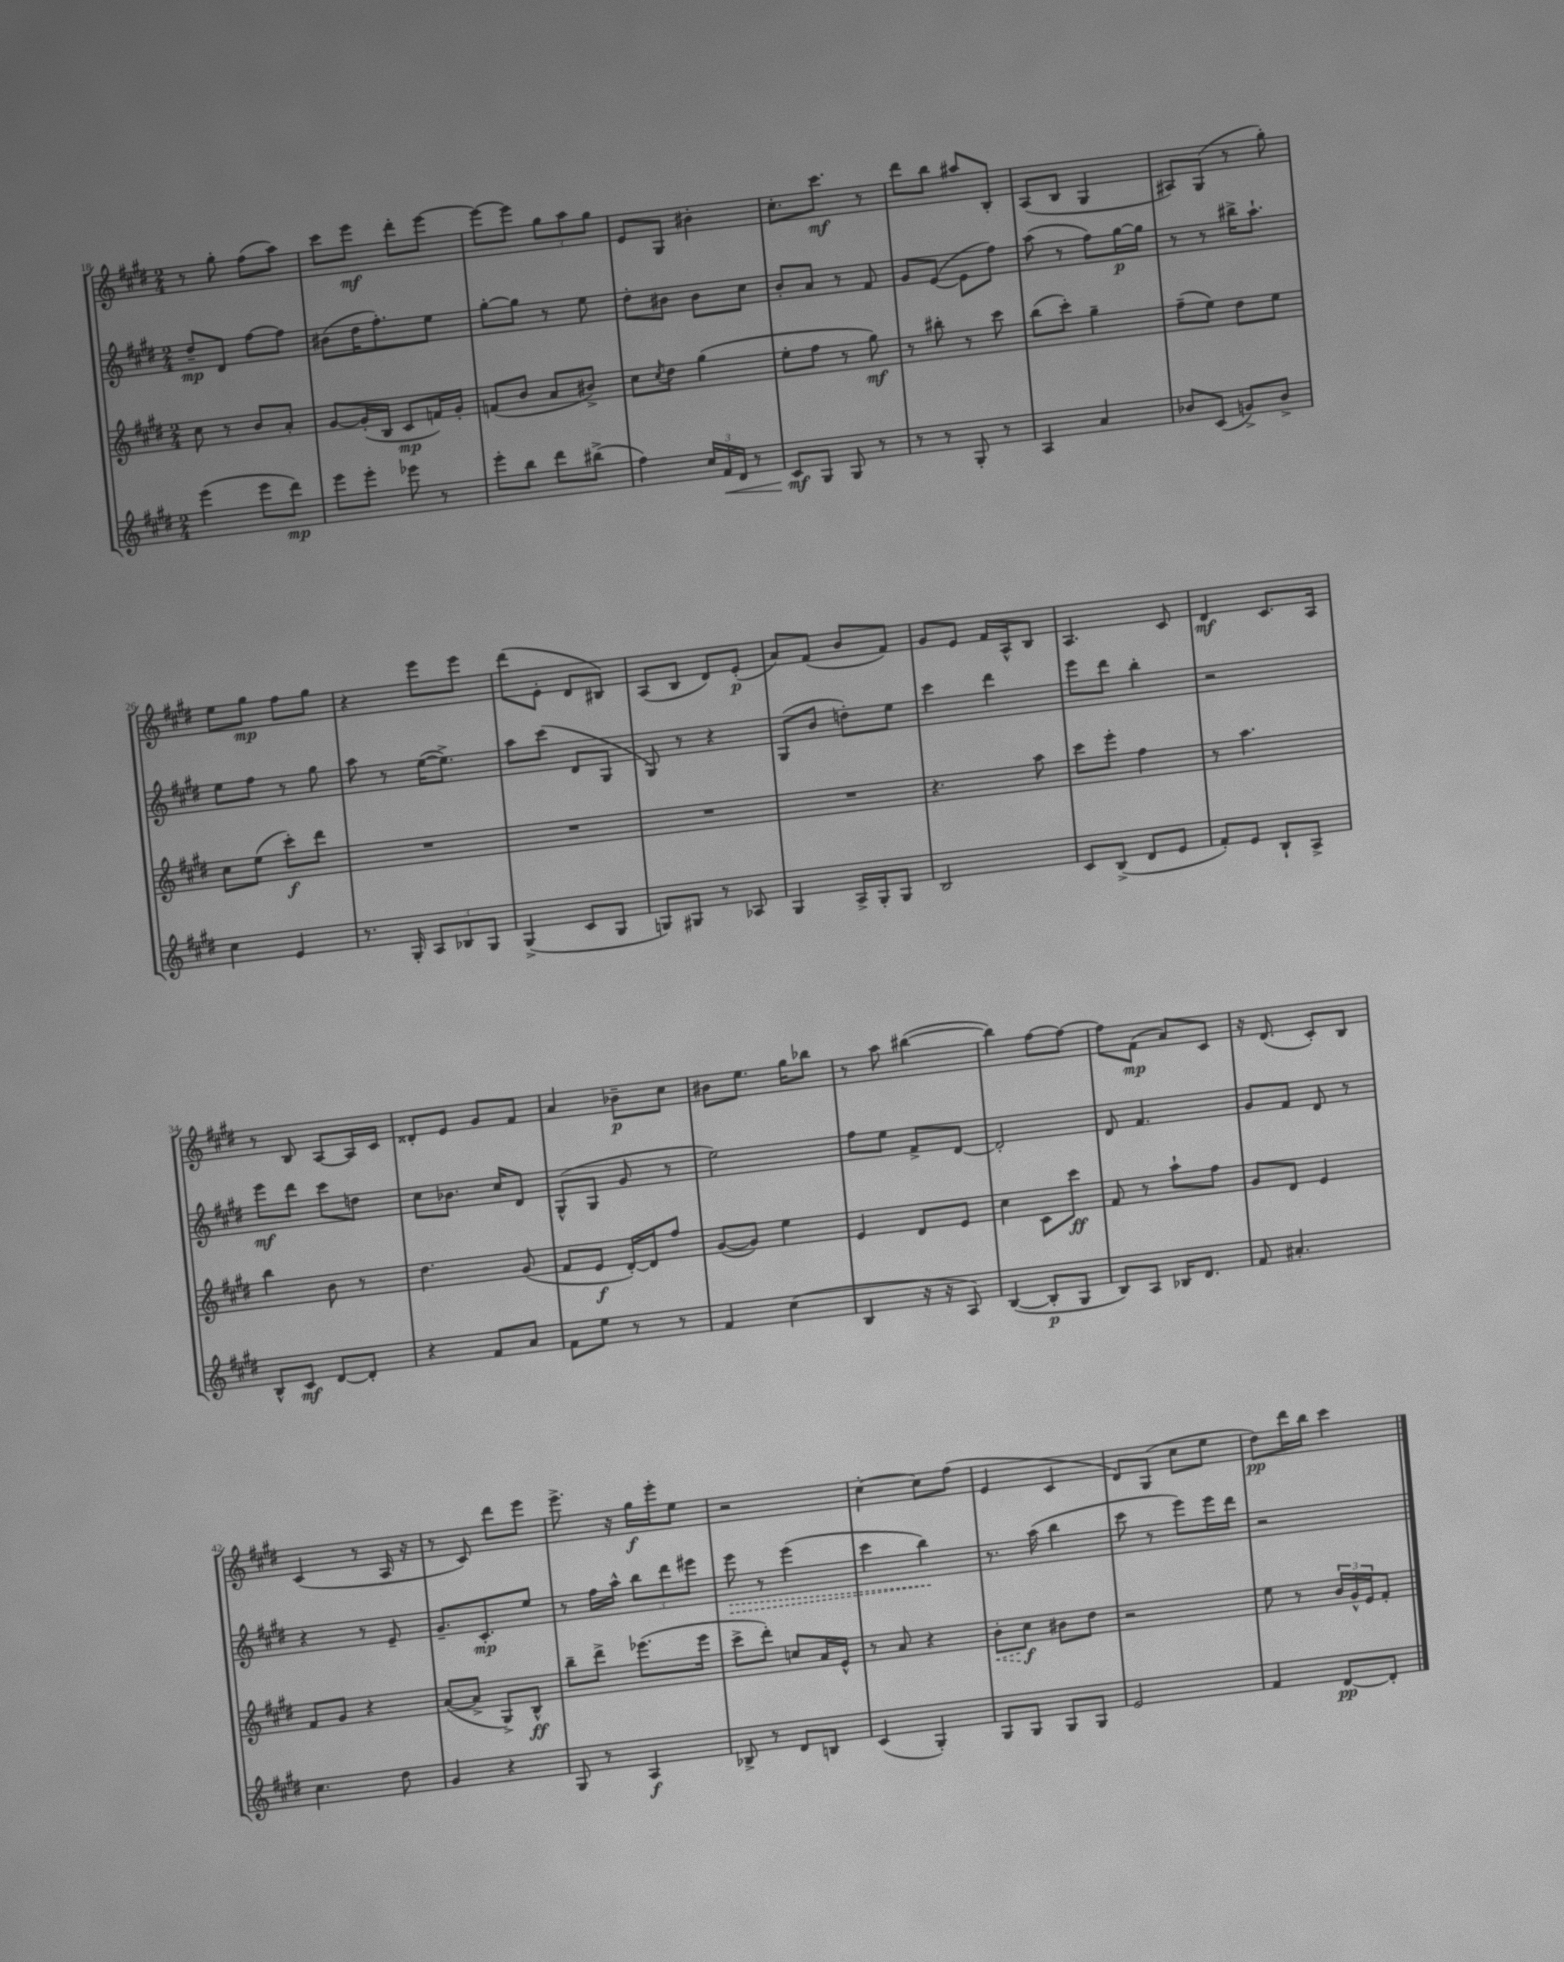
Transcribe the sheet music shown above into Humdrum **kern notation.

**kern	**dynam	**kern	**dynam	**kern	**dynam	**kern	**dynam
*part4	*part4	*part3	*part3	*part2	*part2	*part1	*part1
*staff4	*staff4	*staff3	*staff3	*staff2	*staff2	*staff1	*staff1
*clefG2	*	*clefG2	*	*clefG2	*	*clefG2	*
*k[f#c#g#d#]	*	*k[f#c#g#d#]	*	*k[f#c#g#d#]	*	*k[f#c#g#d#]	*
*M2/4	*	*M2/4	*	*M2/4	*	*M2/4	*
=18	=18	=18	=18	=18	=18	=18	=18
(4eee\	.	8cc#\	.	8dd#~/L	mp	8r	.
.	.	8r	.	8d#/J	.	8gg#'\	.
8eee\L	.	8b/L	.	[8ff#\L	.	(8ff#\L	.
8ddd#\J)	mp	8a'/J	.	8ff#\J]	.	8aa\J)	.
=19	=19	=19	=19	=19	=19	=19	=19
8eee\L	.	[8g#/L	.	(8b#X\L	.	8ccc#\L	.
8eee'\J	.	(16g#'/L]	.	16dd#\K	.	8eee\J	mf
.	.	16B/JJ	.	8.ff#'\)	.	.	.
8eee-X\	.	8c#/L	mp	.	.	8ddd#'\L	.
8r	.	16fn/L)	.	8ee\J	.	[8eee\J	.
.	.	16g#'/JJ	.	.	.	.	.
=20	=20	=20	=20	=20	=20	=20	=20
8eee'\L	.	(8fn/L	.	[8gg#'\L	.	8eee\L_	.
8bb\J	.	8b/J	.	8gg#\J]	.	8eee\J]	.
8ddd#\L	.	8a/L	.	8r	.	12gg#\L	.
.	.	.	.	.	.	12aa\	.
(8bb#X^\J	.	8b#X^/J)	.	8ee\	.	.	.
.	.	.	.	.	.	12gg#\J	.
=21	=21	=21	=21	=21	=21	=21	=21
4ff#\)	.	8cc#\L	.	8dd#'\L	.	8e/L	.
.	.	8qcc#/	.	.	.	.	.
.	.	8dd#\J	.	8b#X\J	.	8G#/J	.
24cc#/LL	.	(4gg#\	.	8b#\L	.	4b#X'\	.
!	!LO:HP:b	!	!	!	!	!	!
24f#/	<	.	.	.	.	.	.
24d#/JJ	.	.	.	.	.	.	.
8r	.	.	.	8cc#\J	.	.	.
=22	=22	=22	=22	=22	=22	=22	=22
8c#/L	mf	8ee'\L	.	8b'/L	.	8.cc#'\L	.
8G#/J	[	8ff#\J	.	8a/J	.	.	.
.	.	.	.	.	.	8.ccc#\J	mf
8G#/	.	8r	.	8r	.	.	.
8r	.	8gg#\)	mf	8f#/	.	8r	.
=23	=23	=23	=23	=23	=23	=23	=23
8r	.	8r	.	8g#/L	.	8ddd#\L	.
8r	.	8bb#X'\	.	([8e/J	.	8bb\J	.
8G#'/	.	8r	.	8e\L]	.	8aa#X/L	.
8r	.	8ccc#\	.	8ff#\J)	.	8B'/J	.
=24	=24	=24	=24	=24	=24	=24	=24
4A/	.	(8bb\L	.	(8aa\	.	(8A/L	.
.	.	8ccc#'\J)	.	8r	.	8B/J	.
4a/	.	4gg#~\	.	8ff#\L)	.	4G#/	.
.	.	.	.	[16gg#\L	p	.	.
.	.	.	.	16gg#\JJ]	.	.	.
=25	=25	=25	=25	=25	=25	=25	=25
8b-X/L	.	(8ff#~\L	.	8r	.	8A#X/L)	.
(8c#/J	.	8ee\J)	.	8r	.	(8G#/J	.
8gn^/L)	.	8dd#\L	.	16bb#X^\KL	.	8r	.
.	.	.	.	8.aa`\J	.	.	.
8b-^/J	.	8ee\J	.	.	.	8gg#'\)	.
!!LO:LB:g=z
=26	=26	=26	=26	=26	=26	=26	=26
4cc#\	.	8cc#\L	.	8ee\L	.	8ee\L	.
.	.	(8ee\J	.	8ff#\J	.	8gg#\J	mp
4e/	.	8ccc#'\L)	f	8r	.	8ff#\L	.
.	.	8ddd#\J	.	8gg#\	.	8gg#\J	.
=27	=27	=27	=27	=27	=27	=27	=27
8.r	.	2r	.	8aa\	.	4r	.
.	.	.	.	8r	.	.	.
16G#'/	.	.	.	.	.	.	.
12A/L	.	.	.	([16ee\KL	.	8eee\L	.
.	.	.	.	8.ee^\J])	.	.	.
12B-X/	.	.	.	.	.	.	.
.	.	.	.	.	.	8eee\J	.
12G#/J	.	.	.	.	.	.	.
=28	=28	=28	=28	=28	=28	=28	=28
(4G#^/	.	2r	.	8aa\L	.	(8ddd#\L	.
.	.	.	.	(8ccc#\J	.	8e'\J	.
8c#/L	.	.	.	8d#/L	.	8d#/L	.
8G#/J	.	.	.	8G#/J	.	8B#X/J)	.
=29	=29	=29	=29	=29	=29	=29	=29
8Gn/L)	.	2r	.	8G#/)	.	(8A/L	.
8G#X/J	.	.	.	8r	.	8B/J	.
8r	.	.	.	4r	.	8d#/L)	.
8A-X/	.	.	.	.	.	(8e'/J	p
=30	=30	=30	=30	=30	=30	=30	=30
4G#/	.	2r	.	(8G#/L	.	8a/L)	.
.	.	.	.	8b/J	.	(8f#/J	.
16A^/LL	.	.	.	8ddn'\L)	.	8b/L	.
16G#'/J	.	.	.	.	.	.	.
8G#/J	.	.	.	8ee\J	.	8f#/J)	.
=31	=31	=31	=31	=31	=31	=31	=31
2B/	.	4.r	.	4ccc#\	.	8g#/L	.
.	.	.	.	.	.	8e/J	.
.	.	.	.	4ddd#\	.	16f#/LL	.
.	.	.	.	.	.	16A^^/J	.
.	.	8aa\	.	.	.	8B/J	.
=32	=32	=32	=32	=32	=32	=32	=32
8c#/L	.	8ccc#\L	.	8eee\L	.	4.A/	.
(8B^/J	.	8eee'\J	.	8ddd#\J	.	.	.
8d#/L	.	4ff#\	.	4bb'\	.	.	.
8e/J	.	.	.	.	.	8c#/	.
=33	=33	=33	=33	=33	=33	=33	=33
8f#'/L)	.	8r	.	2r	.	4d#/	mf
8e/J	.	4.aa\	.	.	.	.	.
8B`/L	.	.	.	.	.	8.c#/L	.
8A^/J	.	.	.	.	.	.	.
.	.	.	.	.	.	16A/Jk	.
!!LO:LB:g=z
=34	=34	=34	=34	=34	=34	=34	=34
8B^^/L	.	4bb\	.	8eee\L	mf	8r	.
8c#/J	mf	.	.	8ddd#\J	.	8B/	.
[8d#/L	.	8b\	.	8ccc#\L	.	[8A/L	.
8d#'/J]	.	8r	.	8ddn\J	.	16A/L]	.
.	.	.	.	.	.	16c#/JJ	.
=35	=35	=35	=35	=35	=35	=35	=35
4r	.	4.dd#\	.	8cc#\L	.	8d##X'/L	.
.	.	.	.	8.b-X\J	.	8e/J	.
8f#/L	.	.	.	.	.	8g#/L	.
.	.	.	.	16cc#/KL	.	.	.
8a/J	.	(8g#/	.	8d#/J	.	8f#/J	.
=36	=36	=36	=36	=36	=36	=36	=36
8f#\L	.	8f#/L	.	(8G#^^/L	.	4a/	.
8ee\J	.	8e/J	f	8G#/J	.	.	.
8r	.	[16d#'/LL)	.	8g#/	.	8b-X~\L	p
.	.	16d#/J]	.	.	.	.	.
8r	.	8ff#/J	.	8r	.	8cc#\J	.
=37	=37	=37	=37	=37	=37	=37	=37
4f#/	.	([8g#/L	.	2ee\)	.	8b#X\L	.
.	.	8g#/J])	.	.	.	8.ee\J	.
(4cc#\	.	4ee\	.	.	.	.	.
.	.	.	.	.	.	16gg#\KL	.
.	.	.	.	.	.	8bb-X\J	.
=38	=38	=38	=38	=38	=38	=38	=38
4B/	.	4e/	.	8ff#\L	.	8r	.
.	.	.	.	8ee\J	.	8aa\	.
16r	.	8d#/L	.	8f#^/L	.	([4bb#X\	.
16r	.	.	.	.	.	.	.
8A/)	.	8e/J	.	[8d#/J	.	.	.
=39	=39	=39	=39	=39	=39	=39	=39
([4B/	.	4cc#\	.	2d#'/]	.	4bb#\])	.
8B'/L]	p	8c#\L	.	.	.	[8ff#\L	.
8G#/J	.	8ccc#\J	ff	.	.	8ff#\J_	.
=40	=40	=40	=40	=40	=40	=40	=40
8B/L)	.	8f#/	.	8d#/	.	8ff#\L]	.
8A/J	.	8r	.	4.f#/	.	(8f#\J	mp
16B-X/KL	.	8aa`\L	.	.	.	8a/L)	.
8.d#/J	.	.	.	.	.	.	.
.	.	8ff#\J	.	.	.	8c#/J	.
=41	=41	=41	=41	=41	=41	=41	=41
8f#/	.	8g#/L	.	8g#/L	.	16r	.
.	.	.	.	.	.	(8.d#/	.
4.a#X'/	.	8d#/J	.	8f#/J	.	.	.
.	.	4e/	.	8d#/	.	8c#'/L)	.
.	.	.	.	8r	.	8B/J	.
!!LO:LB:g=z
=42	=42	=42	=42	=42	=42	=42	=42
4.cc#\	.	8f#/L	.	4r	.	(4c#/	.
.	.	8g#/J	.	.	.	.	.
.	.	4r	.	8r	.	8r	.
8dd#\	.	.	.	8e~/	.	16A/	.
.	.	.	.	.	.	16r	.
=43	=43	=43	=43	=43	=43	=43	=43
4g#/	.	([8a/L	.	8.g#~/L	.	8r	.
.	.	8a^/J]	.	.	.	8c#/)	.
.	.	.	.	8.c#'/	mp	.	.
4r	.	8G#^/L)	.	.	.	8ddd#\L	.
.	.	8B^^/J	ff	8ee/J	.	8eee\J	.
=44	=44	=44	=44	=44	=44	=44	=44
8G#/	.	8bb~\L	.	8r	.	8.eee^\	.
8r	.	8ddd#^\J	.	16ff#\LL	.	.	.
.	.	.	.	16aa^^\JJ	.	16r	.
4A/	f	(8.eee-X\L	.	12bb\L	.	16gg#\LL	f
.	.	.	.	.	.	16eee'\J	.
.	.	.	.	12ddd#\	.	.	.
.	.	.	.	.	.	8ee\J	.
.	.	.	.	12eee#X\J	.	.	.
.	.	16eee-\Jk	.	.	.	.	.
=45	=45	=45	=45	=45	=45	=45	=45
!	!	!	!	!	!LO:HP:b	!	!
8B-X^/	.	8ccc#^\L	.	8eee\	>	2r	.
8r	.	8ddd#'\J)	.	8r	.	.	.
8d#/L	.	8ccn/L	.	(4eee\	.	.	.
8Bn/J	.	16a/L	.	.	.	.	.
.	.	16e^^/JJ	.	.	.	.	.
=46	=46	=46	=46	=46	=46	=46	=46
(4c#/	.	8r	.	4ccc#\	.	[4cc#'\	.
.	.	8a/	.	.	.	.	.
4G#'/)	.	4r	.	4bb\)	.	8cc#\L]	.
.	.	.	.	.	.	(8ff#\J	.
.	.	.	.	.	]	.	.
=47	=47	=47	=47	=47	=47	=47	=47
!	!	!	!LO:HP:b	!	!	!	!
8G#/L	.	8b'\L	<	8.r	.	4e/	.
8G#/J	.	8cc#\J	f	.	.	.	.
.	.	.	.	(16aa\	.	.	.
8G#/L	.	8b#X\L	[	4bb\	.	4c#/	.
8G#/J	.	8dd#\J	.	.	.	.	.
=48	=48	=48	=48	=48	=48	=48	=48
2e/	.	2r	.	8ccc#\	.	8d#/L)	.
.	.	.	.	8r	.	(8G#/J	.
.	.	.	.	8eee\L)	.	8cc#\L	.
.	.	.	.	16eee\L	.	8ee\J	.
.	.	.	.	16ddd#\JJ	.	.	.
=49	=49	=49	=49	=49	=49	=49	=49
4f#/	.	8ee\	.	2r	.	8dd#\L)	pp
.	.	8r	.	.	.	16ddd#\L	.
.	.	.	.	.	.	16bb\JJ	.
[8d#/L	pp	24b/LL	.	.	.	4ccc#\	.
.	.	24g#^^/	.	.	.	.	.
.	.	24e/J	.	.	.	.	.
8d#'/J]	.	8f#'/J	.	.	.	.	.
==	==	==	==	==	==	==	==
*-	*-	*-	*-	*-	*-	*-	*-
